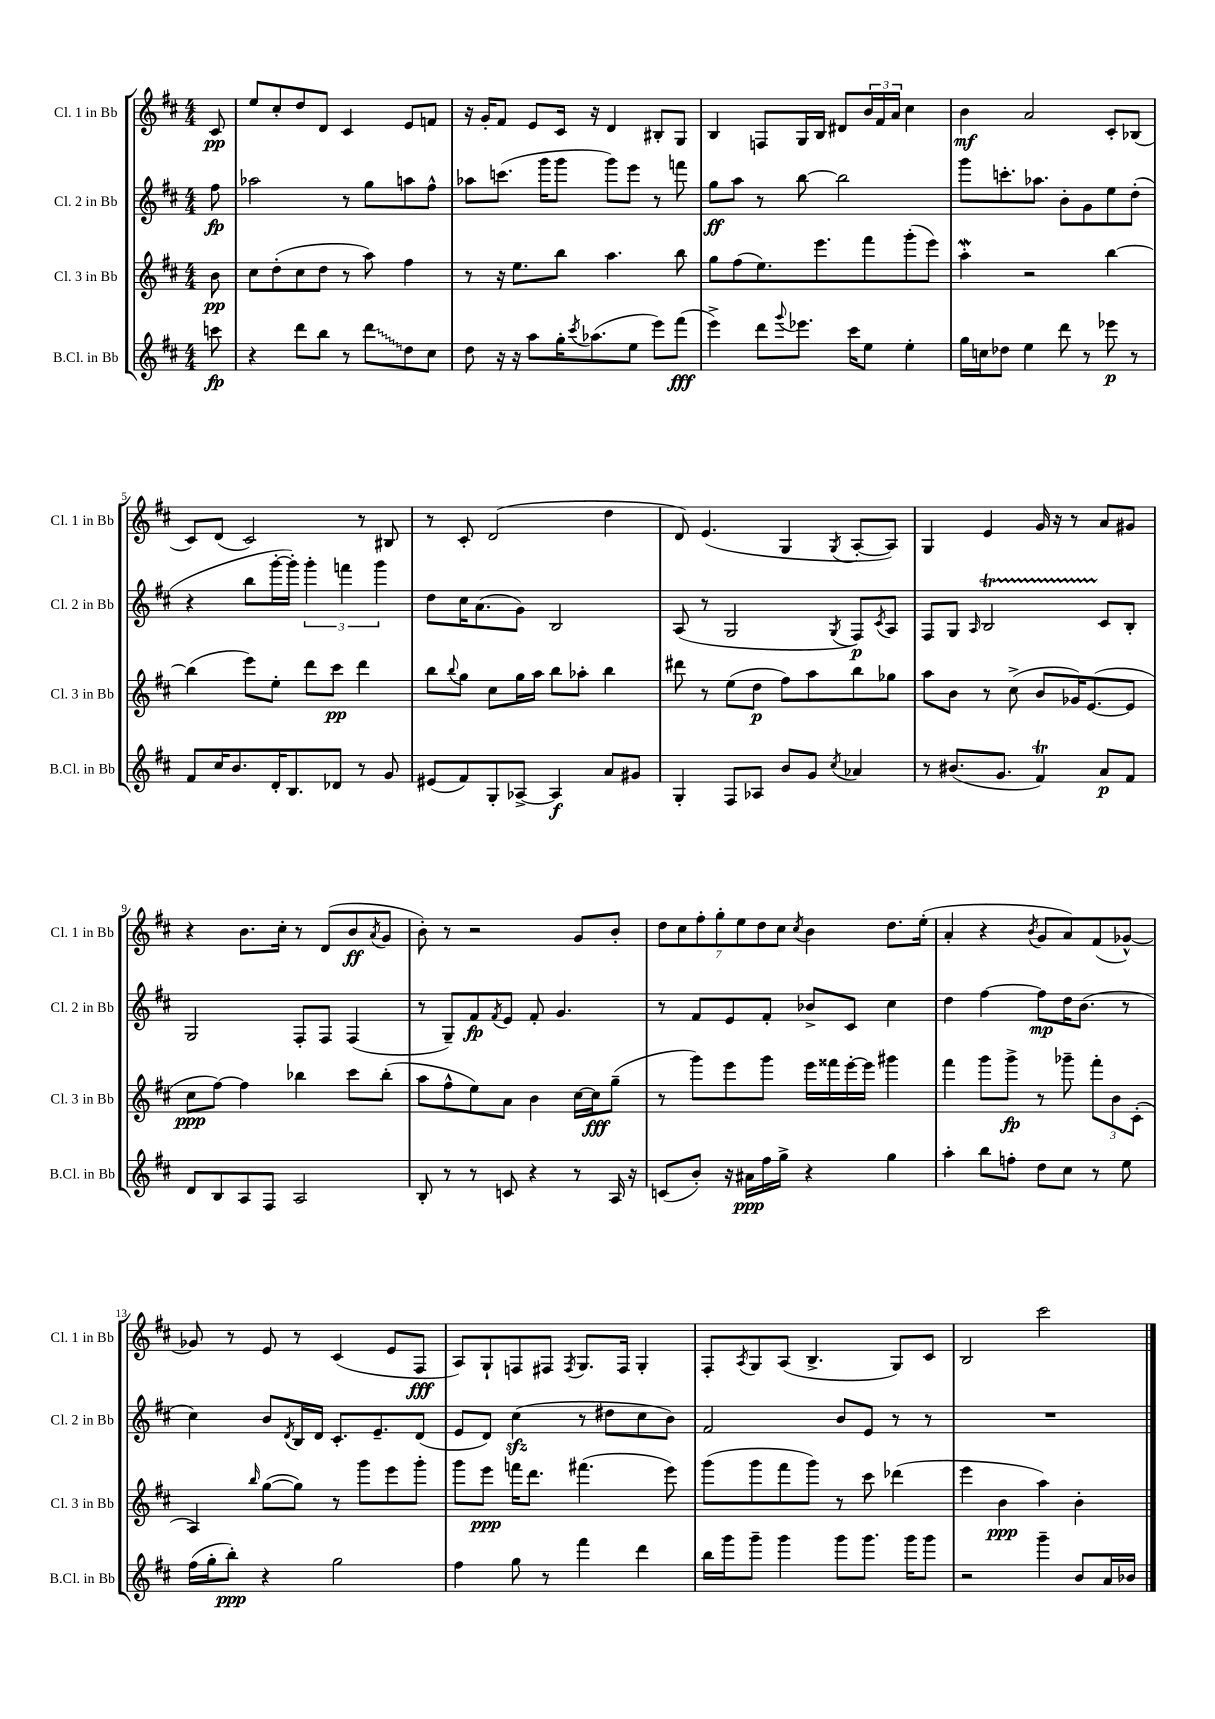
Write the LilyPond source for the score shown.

<<
\new StaffGroup <<
\new Staff = "s0" \with { instrumentName = "Cl. 1 in Bb" shortInstrumentName = "Cl. 1 in Bb" } {
    \clef treble \key d \major \numericTimeSignature \time 4/4 \partial 8
    cis'8\pp |
    e''8 cis''8-. d''8 d'8 cis'4 e'8 f'8 |
    r16 g'16-. fis'8 e'8 cis'16 r16 d'4 bis8-. g8 |
    b4 f8 g16 b16 dis'8 \tuplet 3/2 { b'16 fis'16 a'16 } cis''4 |
    b'4\mf a'2 cis'8-. bes8( |
    cis'8) d'8( cis'2) r8 bis8 |
    r8 cis'8-. d'2( d''4 |
    d'8) e'4.( g4 \acciaccatura { g8 } a8~-. a8) |
    g4 e'4 g'16 r16 r8 a'8 gis'8 |
    r4 b'8. cis''16-. r8 d'8( b'8\ff \acciaccatura { a'8 } g'8 |
    b'8-.) r8 r2 g'8 b'8-. |
    \tuplet 7/4 { d''8 cis''8 fis''8-. g''8-. e''8 d''8 cis''8 } \acciaccatura { cis''8 } b'4 d''8. e''16-.( |
    a'4-. r4 \acciaccatura { b'8 } g'8 a'8) fis'8( ges'8~-^) |
    ges'8 r8 e'8 r8 cis'4( e'8 fis8\fff |
    a8) g8-! f8 fis8 \acciaccatura { fis8 } g8. fis16 g4-. |
    fis8-. \acciaccatura { a8 } g8 a8( b4.-> g8) cis'8 |
    b2 cis'''2 \bar "|." |
}
\new Staff = "s1" \with { instrumentName = "Cl. 2 in Bb" shortInstrumentName = "Cl. 2 in Bb" } {
    \clef treble \key d \major \numericTimeSignature \time 4/4 \partial 8
    fis''8\fp |
    aes''2 r8 g''8 a''8 fis''8-^ |
    aes''8 c'''8.( g'''16 g'''8 g'''8) e'''8 r8 f'''8 |
    g''8\ff a''8 r8 b''8~ b''2 |
    g'''8 c'''8.-. aes''8. b'8-. g'8 e''8 d''8-.( |
    r4 b''8 g'''16~-. g'''16-.) \tuplet 3/2 { g'''4-. f'''4 g'''4 } |
    d''8 cis''16 a'8.( g'8) b2 |
    a8( r8 g2 \acciaccatura { g8 } fis8\p) \acciaccatura { cis'8 } a8 |
    fis8 g8 \grace { a16 } b2\startTrillSpan cis'8\stopTrillSpan b8-. |
    g2 fis8-. fis8 fis4( |
    r8 g8--) fis'8\fp \acciaccatura { fis'8 } e'8 fis'8-. g'4. |
    r8 fis'8 e'8 fis'8-. bes'8-> cis'8 cis''4 |
    d''4 fis''4~ fis''8\mp d''16 b'8.( r8 |
    cis''4) b'8 \acciaccatura { d'8 } b16 d'16 cis'8.-. e'8.-- d'8( |
    e'8 d'8) cis''4\sfz( r8 dis''8 cis''8 b'8) |
    fis'2 b'8 e'8 r8 r8 |
    R1 \bar "|." |
}
\new Staff = "s2" \with { instrumentName = "Cl. 3 in Bb" shortInstrumentName = "Cl. 3 in Bb" } {
    \clef treble \key d \major \numericTimeSignature \time 4/4 \partial 8
    b'8\pp |
    cis''8 d''8-.( cis''8 d''8 r8 a''8) fis''4 |
    r8 r16 e''8. b''8 a''4. b''8 |
    g''8 fis''8( e''8.) e'''8. fis'''8 g'''8-.( e'''8) |
    a''4-.\mordent r2 b''4~ |
    b''4( e'''8) e''8-. d'''8 cis'''8\pp d'''4 |
    b''8 \appoggiatura { b''8 } g''8 cis''8 g''16 a''16 b''8 aes''8-. b''4 |
    dis'''8 r8 e''8( d''8\p fis''8) a''8 b''8 ges''8 |
    a''8 b'8 r8 cis''8->( b'8 ges'16) e'8.~( e'8 |
    cis''8\ppp fis''8~) fis''4 bes''4 cis'''8 bes''8-.( |
    a''8 fis''8-^ e''8) a'8 b'4 cis''16~ cis''16\fff g''8--( |
    r8 g'''8) e'''8 g'''8 e'''16 fisis'''16 e'''16~-. e'''16 gis'''4 |
    fis'''4 g'''8 g'''8->\fp r8 ges'''8-- \tuplet 3/2 { fis'''8-. b'8 cis'8-.( } |
    a4) \grace { b''16 } g''8~( g''8) r8 g'''8 e'''8 g'''8-. |
    g'''8 e'''8\ppp f'''16 d'''8. fis'''4.( e'''8) |
    g'''8( g'''8 fis'''8 g'''8) r8 cis'''8 des'''4( |
    e'''4 b'4\ppp a''4) b'4-. \bar "|." |
}
\new Staff = "s3" \with { instrumentName = "B.Cl. in Bb" shortInstrumentName = "B.Cl. in Bb" } {
    \clef treble \key d \major \numericTimeSignature \time 4/4 \partial 8
    c'''8\fp |
    r4 d'''8 b''8 r8 \once \override Glissando.style = #'zigzag d'''8\glissando d''8 cis''8 |
    d''8 r16 r16 a''8 g''16-. \acciaccatura { cis'''8 } aes''8.( e''8 e'''8) fis'''8\fff( |
    e'''4->) d'''8 \appoggiatura { g'''8 } ees'''8. cis'''16 e''8 e''4-. |
    g''16 c''16 des''8 e''4 d'''8 r8 ees'''8\p r8 |
    fis'8 cis''16 b'8. d'16-. b8. des'8 r8 g'8 |
    eis'8( fis'8) g8-. aes8~-> aes4\f a'8 gis'8 |
    g4-. fis8 aes8 b'8 g'8 \acciaccatura { cis''8 } aes'4 |
    r8 bis'8.( g'8. fis'4\trill) a'8\p fis'8 |
    d'8 b8 a8 fis8 a2 |
    b8-. r8 r8 c'8 r4 r8 a16 r16 |
    c'8( b'8-.) r16 ais'16\ppp fis''16 g''16-> r4 g''4 |
    a''4-. b''8 f''8-. d''8 cis''8 r8 e''8 |
    fis''16( g''16-. b''8-.\ppp) r4 g''2 |
    fis''4 g''8 r8 fis'''4 d'''4 |
    b''16 g'''16 g'''8-- g'''4 g'''8 g'''8. g'''16 g'''8 |
    r2 g'''4-- b'8 a'16 bes'16 \bar "|." |
}
>>
>>
